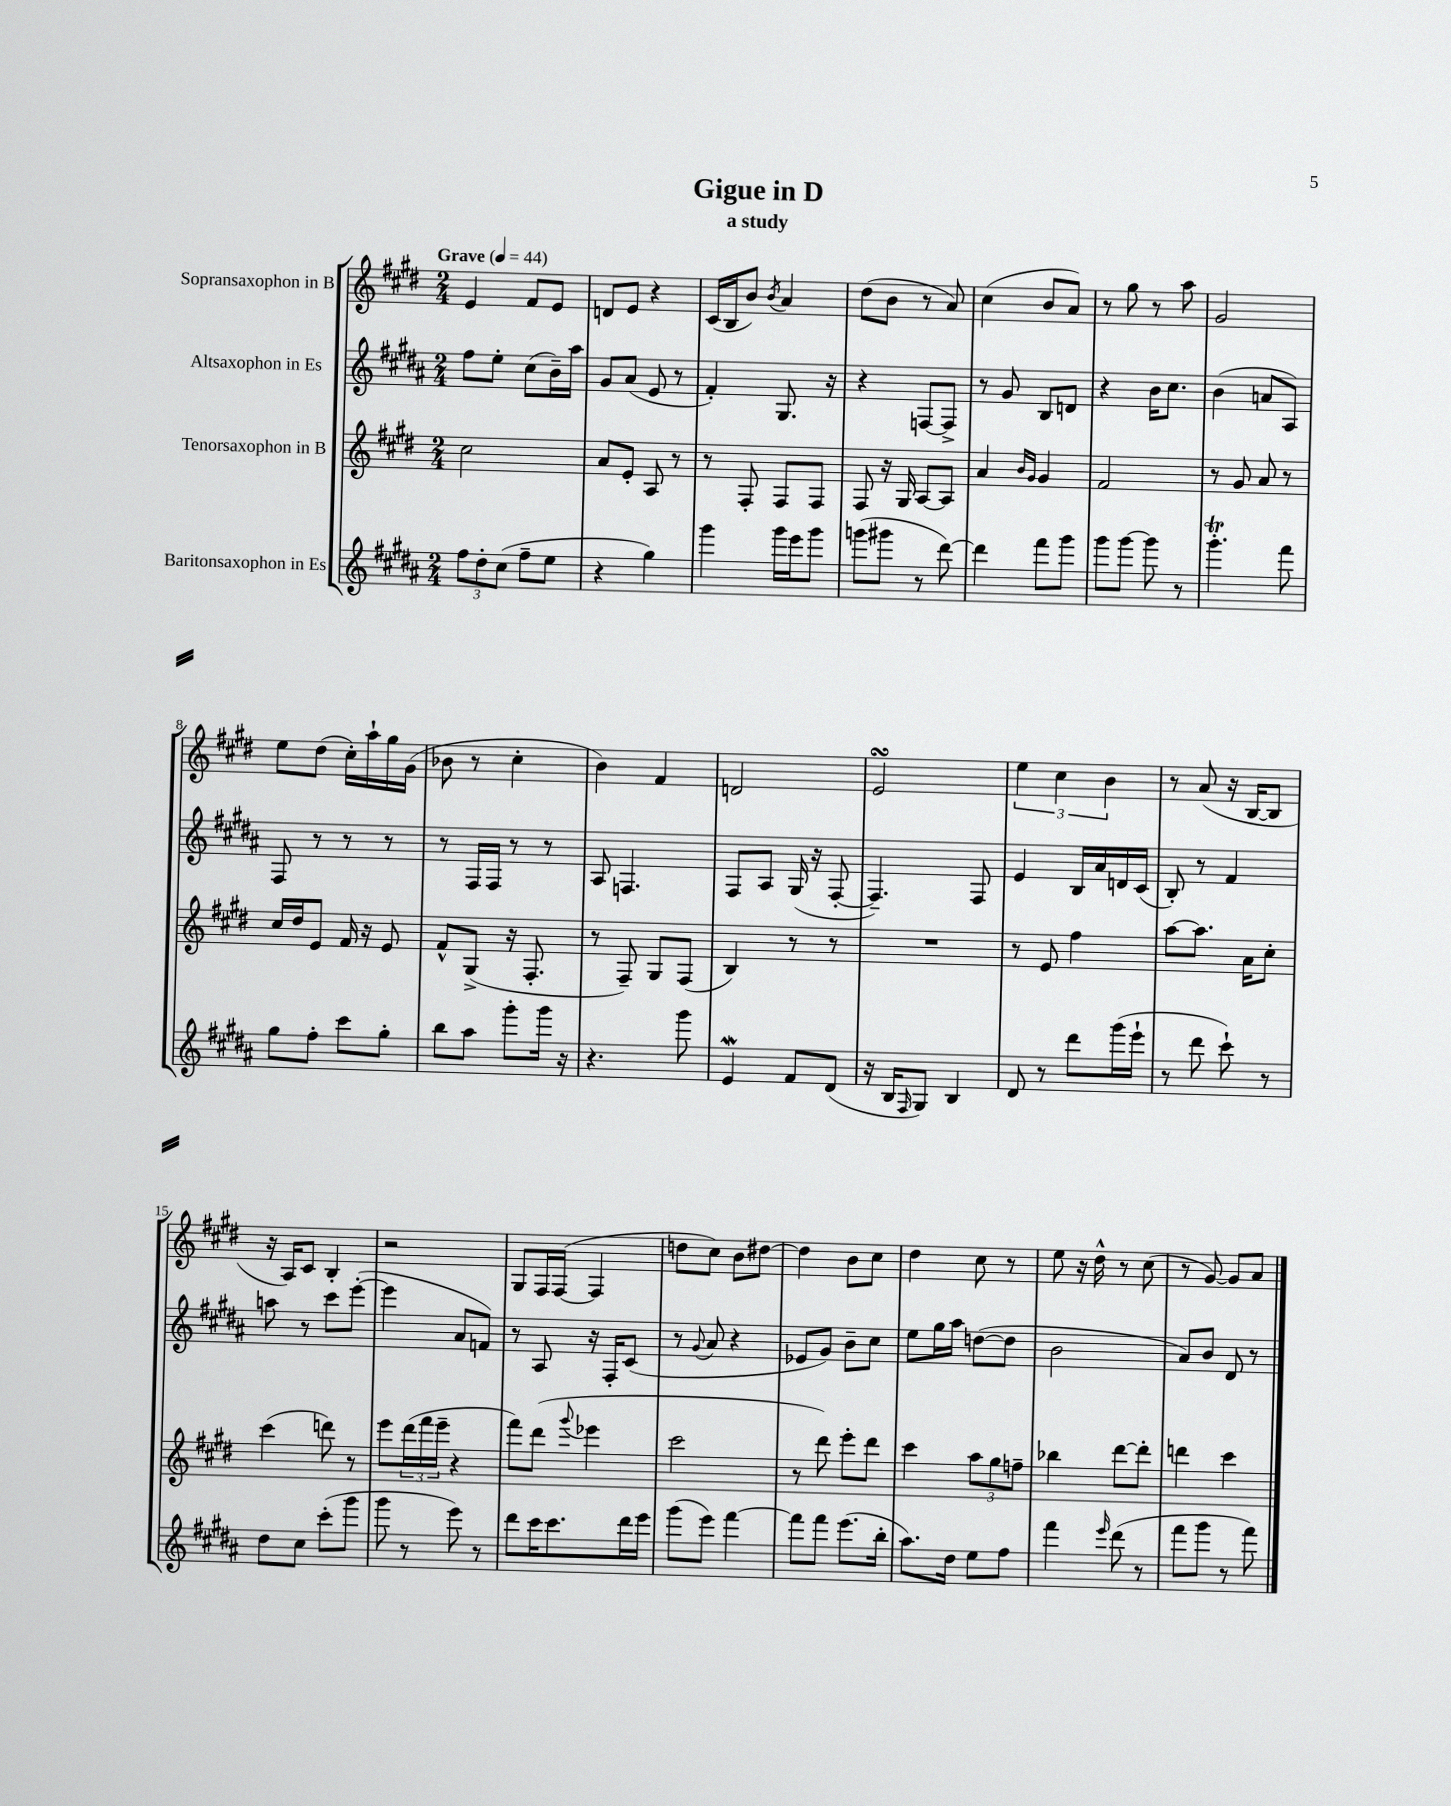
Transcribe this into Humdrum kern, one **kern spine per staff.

**kern	**kern	**kern	**kern
*staff4	*staff3	*staff2	*staff1
*clefG2	*clefG2	*clefG2	*clefG2
*k[f#c#g#d#a#]	*k[f#c#g#d#]	*k[f#c#g#d#a#]	*k[f#c#g#d#]
*M2/4	*M2/4	*M2/4	*M2/4
*MM44	*MM44	*MM44	*MM44
12ff#	2cc#	8ff#	4e
12dd#'	.	.	.
.	.	8ee'	.
(12cc#	.	.	.
8ff#~	.	(8cc#	8f#
8ee	.	16b~)	8e
.	.	16aa#	.
=	=	=	=
4r	8a	8g#	8d
.	8e'	(8a#	8e
4gg#)	8A	8e	4r
.	8r	8r	.
=	=	=	=
4ggg#	8r	4f#')	(16c#
.	.	.	16B
.	8F#'	.	8b)
.	.	.	8qb
16ggg#	8F#	8.G#	4a
16eee	.	.	.
8ggg#	8F#	.	.
.	.	16r	.
=	=	=	=
(8ggg	8F#	4r	(8dd#
8ggg#	16r	.	8b
.	16G#	.	.
8r	[8A	[8F	8r
[8ddd#)	8A]	8F^]	8a)
=	=	=	=
4ddd#]	4a	8r	(4cc#
.	.	8g#	.
.	16qqb	.	.
.	16qqg#	.	.
8fff#	4g#	8B	8b
8ggg#	.	8d	8a)
=	=	=	=
8ggg#	2f#	4r	8r
[8ggg#	.	.	8gg#
8ggg#]	.	16b	8r
.	.	8.cc#	.
8r	.	.	8aa
=	=	=	=
4.ggg#'	8r	(4b	2g#
.	8g#	.	.
.	8a	8a	.
8fff#	8r	8A#)	.
=	=	=	=
8gg#	16cc#	8F#	8ee
.	16dd#	.	.
8ff#'	8e	8r	(8dd#
8ccc#	16f#	8r	16cc#')
.	16r	.	16aa`
8gg#'	8e	8r	16gg#
.	.	.	(16g#
=	=	=	=
8bb	8f#^^	8r	8b-
8aa#	(8G#^	16F#	8r
.	.	16F#	.
8ggg#'	16r	8r	4cc#'
.	8.F#'	.	.
16ggg#	.	8r	.
16r	.	.	.
=	=	=	=
4.r	8r	8A#	4b)
.	8F#~)	4.F	.
.	8G#	.	4f#
8ggg#	(8F#	.	.
=	=	=	=
4e	4B)	8F#	2d
.	.	8A#	.
8f#	8r	(16G#	.
.	.	16r	.
(8d#	8r	[8F#'	.
=	=	=	=
16r	2r	4.F#~])	2e
16B	.	.	.
16qqF#	.	.	.
8G#)	.	.	.
4B	.	.	.
.	.	8F#	.
=	=	=	=
8d#	8r	4e	6ee
8r	8e	.	.
.	.	.	6cc#
8ddd#	4ff#	16B	.
.	.	16a#	.
.	.	.	6b
(16ggg#	.	16d	.
16eee`	.	(16c#	.
=	=	=	=
8r	[8aa	8B')	8r
8ddd#	8.aa]	8r	(8a
8ccc#`)	.	4f#	16r
.	16a	.	[16B
8r	8cc#'	.	8B]
=	=	=	=
8dd#	(4ccc#	8aa	16r
.	.	.	16A)
8cc#	.	8r	8c#
(8ccc#'	8ddd)	8ccc#	4B'
8ggg#	8r	([8eee'	.
=	=	=	=
8ggg#	8eee	4eee]	2r
8r	(24ddd#	.	.
.	24fff#	.	.
.	24eee~	.	.
8eee)	4r	8a#	.
8r	.	8f)	.
=	=	=	=
8ddd#	8fff#)	8r	8G#
16ccc#	(8ddd#	8A#	16F#
8.ccc#	.	.	([16F#
.	8qqggg#	.	.
.	4eee-	16r	4F#]
.	.	16F#'	.
16ddd#	.	(8c#	.
16eee	.	.	.
=	=	=	=
(8ggg#	2ccc#	8r	8dd
.	.	8qqg#	.
8eee)	.	8a#	8cc#)
[4fff#	.	4r	8b
.	.	.	[8dd#
=	=	=	=
8fff#]	8r	8e-	4dd#]
8fff#	8ddd#)	8g#)	.
(8.eee	8eee'	8b~	8b
.	8ddd#	8cc#	8cc#
16bb'	.	.	.
=	=	=	=
8.aa#)	4ccc#	8ee	4dd#
.	.	16gg#	.
16dd#	.	16aa#	.
8ee	12aa	([8dd	8cc#
.	12gg#	.	.
8ff#	.	8dd]	8r
.	12ff~	.	.
=	=	=	=
4fff#	4bb-	2b	8ee
.	.	.	16r
.	.	.	16dd#^^
16qqeee	.	.	.
(8ddd#	[8ddd#	.	8r
8r	8ddd#']	.	(8cc#
=	=	=	=
8fff#	4ddd	8a#)	8r
8ggg#	.	8b	[8g#)
8r	4ccc#	8d#	8g#]
8fff#)	.	8r	8a
==	==	==	==
*-	*-	*-	*-
